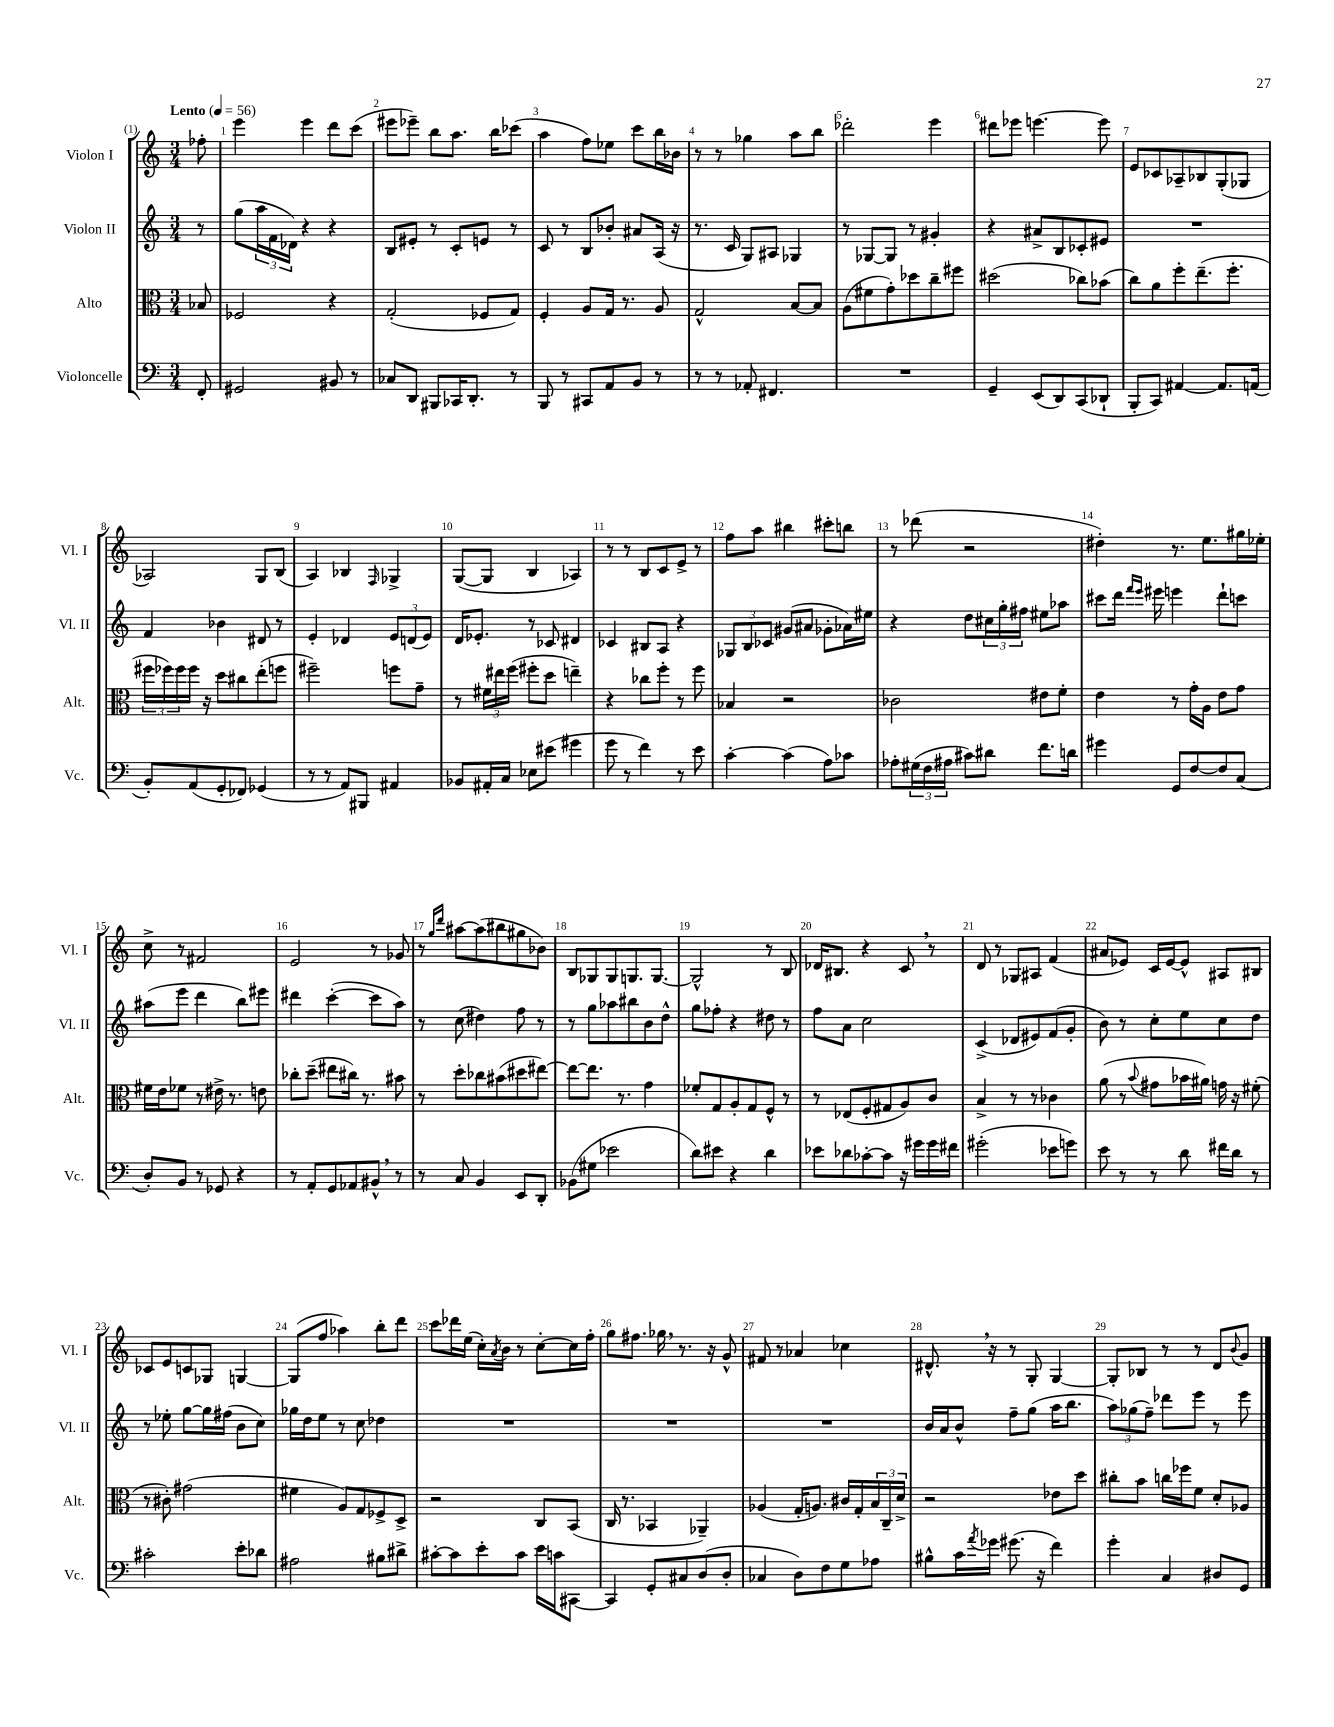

**kern	**kern	**kern	**kern
*staff4	*staff3	*staff2	*staff1
*clefF4	*clefC3	*clefG2	*clefG2
*k[]	*k[]	*k[]	*k[]
*M3/4	*M3/4	*M3/4	*M3/4
*MM56	*MM56	*MM56	*MM56
8FF'/	8B-/	8r	8ff-'\
=	=	=	=
2GG#/	2F-/	(8gg\L	4eee\
.	.	24aa\L	.
.	.	24f\	.
.	.	24d-\JJ)	.
.	.	4r	4eee\
8BB#/	4r	4r	8ddd\L
8r	.	.	(8ccc\J
=	=	=	=
8C-/L	(2G'/	8B/L	8eee#\L
8DD/J	.	8e#'/J	8eee-~\J)
8BBB#/L	.	8r	8bb\L
16CC-/K	.	8c'/L	8.aa\J
8.DD'/J	.	.	.
.	8F-/L	8e/J	.
.	.	.	16bb\LK
8r	8G/J)	8r	(8ccc-\J
=	=	=	=
8BBB/	4F'/	8c/	4aa\
8r	.	8r	.
8CC#/L	8A/L	8B/L	8ff\L)
8AA/	16G/Jk	8b-'/J	8ee-\J
.	8.r	.	.
8BB/J	.	8a#/L	8ccc\L
8r	8A/	(16A/Jk	16bb\L
.	.	16r	16b-\JJ
=	=	=	=
8r	2G^^/	8.r	8r
8r	.	.	8r
.	.	16c/	.
8AA-'/	.	8G/L)	4gg-\
4.FF#/	.	8A#/J	.
.	[8B/L	4G-/	8aa\L
.	8B/]J	.	8bb\J
=	=	=	=
2.r	(8A\L	8r	2ddd-'\
.	8f#\	[8G-/L	.
.	8g'\)	8G-/]J	.
.	8dd-\	8r	.
.	8cc~\	4g#'/	4eee\
.	8ff#\J	.	.
=	=	=	=
4GG~/	(2dd#\	4r	8ddd#\L
.	.	.	8eee-\J
(8EE/L	.	8a#^/L	[4.eee\
8DD/)	.	8B/	.
(8CC/	8cc-\L)	8c-'/	.
8DD-`/J	(8b-\J	8e#/J	8eee\]
=	=	=	=
8BBB'/L	8cc\L)	2.r	8e/L
8CC/J)	8a\	.	8c-/
[4AA#/	8ff'\	.	8A-~/
.	(8.ee~\	.	8B-/
8.AA#/]L	.	.	(8G'/
.	8.ff'\J	.	.
.	.	.	8G-/J
(16AA/Jk	.	.	.
=	=	=	=
8BB'/L)	24ff#\LL	4f/	2A-/)
.	24ff-\)	.	.
.	24ff-\	.	.
(8AA/	16ff-\JJ	.	.
.	16r	.	.
8GG'/	8dd\L	4b-\	.
8FF-/J)	8cc#\	.	.
(4GG-/	(8ee'\	8d#/	8G/L
.	8ff\J	8r	(8B/J
=	=	=	=
8r	2ff#~\)	4e'/	4A/)
8r	.	.	.
8AA/L)	.	4d-/	4B-/
8BBB#/J	.	.	.
.	.	.	16qqF/
4AA#/	8ff\L	12e/L	4G-^/
.	.	(12d/	.
.	8g~\J	.	.
.	.	12e/J)	.
=	=	=	=
8BB-/L	8r	16d/LK	([8G/L
.	.	8.e-'/J	.
16AA#'/L	24f#\LL	.	8G/]J
.	24ee#\	.	.
16C/JJ	.	.	.
.	(24ff\JJ	.	.
8E-\L	8ff#'\L	8r	4B/
(8e#\J	8dd\J	8c-/	.
4g#\	4ee~\)	4d#/	4A-/)
=	=	=	=
8g\	4r	4c-/	8r
8r	.	.	8r
4f\)	8cc-\L	8B#/L	8B/L
.	8ff'\J	8A/J	8c/
8r	8r	4r	8e^/J
8e\	8ff\	.	8r
=	=	=	=
[4c'\	4B-/	12G-/L	8ff\L
.	.	12B/	.
.	.	.	8aa\J
.	.	12c-/J	.
(4c\]	2r	(8g#/L	4bb#\
.	.	8a#/J	.
8A\L)	.	8g-'\L	8ccc#'\L
8c-\J	.	16a-\L)	8bb\J
.	.	16ee#\JJ	.
=	=	=	=
8A-'\L	2c-\	4r	8r
(24G#\L	.	.	(8ddd-\
24F\	.	.	.
24A#\JJ	.	.	.
8c#\L)	.	8dd\L	2r
8d#\J	.	24cc#\L	.
.	.	24gg'\	.
.	.	24ff#\JJ	.
8.f\L	8e#\L	8ee#\L	.
.	8f'\J	8aa-\J	.
16d\Jk	.	.	.
=	=	=	=
4g#\	4e\	8ccc#\L	4dd#'\)
.	.	16ddd\Jk	.
.	.	16qqfff/LL	.
.	.	16qqeee/JJ	.
.	.	16eee#\	.
8GG/L	8r	4eee\	8.r
[8F/	16g'\LL	.	.
.	16A\JJ	.	8.ee\L
8F/]	8e\L	8ddd`\L	.
(8C/J	8g\J	8ccc\J	16gg#\L
.	.	.	16ee-'\JJ
=	=	=	=
8D'/L)	16f#\LL	(8aa#\L	8cc^\
.	16e\J	.	.
8BB/J	8f-\J	8eee\J	8r
8r	8r	4ddd\	2f#/
8GG-/	16e#^\	.	.
.	8.r	.	.
4r	.	8bb\L)	.
.	8e\	8eee#\J	.
=	=	=	=
8r	8cc-'\L	4ddd#\	2e/
8AA'/L	(8dd~\J	.	.
8GG/	8ee#\L	([4ccc'\	.
8AA-/	16cc#\Jk)	.	.
.	8.r	.	.
8BB#^^/J	.	8ccc\]L	8r
8r	8b#\	8aa\J)	8g-/
=	=	=	=
8r	8r	8r	8r
.	.	.	16qqgg/LL
.	.	.	16qqddd/JJ
8C/	8dd'\L	(8cc\	[8aa#\L
4BB/	8cc-\	4dd#\)	(8aa#\]
.	(8b#\	.	8bb#\
8EE/L	8dd#\	8ff\	8gg#\
8DD'/J	[8ee#\J)	8r	8b-\J)
=	=	=	=
(8BB-\L	8ee#\_L	8r	8B/L
8G#\J	8.ee#\]J	8gg\L	8G-/
2e-\	.	8aa-\	8G-/
.	8.r	.	.
.	.	8bb#\	8.G/
.	4g\	8b\	.
.	.	.	[8.G/J
.	.	8dd^^\J	.
=	=	=	=
8d\L)	8f-'/L	8gg\L	2G^^/]
8e#\J	8G/	8ff-'\J	.
4r	8A'/	4r	.
.	8G/	.	.
4d\	8F^^/J	8dd#\	8r
.	8r	8r	8B/
=	=	=	=
8e-\L	8r	8ff\L	16d-/LK
.	.	.	8.B#/J
8d-\	(8E-/L	8a\J	.
[8c-'\	8F'/	2cc\	4r
8c-\]J	8G#/	.	.
16r	8A/)	.	8c/
16g#\LL	.	.	.
16g#\	8c/J	.	8r
16f#\JJ	.	.	.
=	=	=	=
(2g#'\	4B^/	(4c^/	8d/
.	.	.	8r
.	8r	8d-/L	8G-/L
.	8r	8e#/)	8A#/J
8e-\L	4c-\	(8f/	(4f/
8g\J)	.	8g'/J	.
=	=	=	=
8e\	(8a\	8b\)	8a#/L
8r	8r	8r	8e-/J)
.	8qqb/	.	.
8r	8g#\L	8cc'\L	16c/LL
.	.	.	[16e-/J
8d\	16b-\L	8ee\	8e-^^/]J
.	16a#\JJ)	.	.
16f#\LL	16g\	8cc\	8A#/L
16d\JJ	16r	.	.
8r	(8f#'\	8dd\J	8B#/J
=	=	=	=
2c#'\	8r	8r	8c-/L
.	8c#'\)	8ee-'\	8e/
.	(2g#\	[8gg\L	8c/
.	.	16gg\]L	8G-/J
.	.	(16ff#\JJ	.
8e'\L	.	8b\L	[4G/
8d-\J	.	8cc\J)	.
=	=	=	=
2A#\	4f#\	16gg-\LL	(8G/]L
.	.	16dd\J	.
.	.	8ee\J	8ff/J
.	8A/L)	8r	4aa-\)
.	8G/	8cc\	.
8B#\L	8F-^/	4dd-\	8bb'\L
8d#^\J	8D^/J	.	8ddd\J
=	=	=	=
[8c#'\L	2r	2.r	8ccc\L
8c#\]	.	.	16ddd-\L
.	.	.	(16ee\JJ
8e'\	.	.	16cc'\LL)
.	.	.	8qa/
.	.	.	16b\JJ
8c#\J	.	.	8r
16e\LL	8C/L	.	[8cc'\L
16c\J	.	.	.
[8CC#\J	(8BB/J	.	16cc\]L
.	.	.	16ff'\JJ
=	=	=	=
4CC#/]	16C/	2.r	8gg\L
.	8.r	.	.
.	.	.	8.ff#\J
8GG'/L	4BB-/	.	.
.	.	.	16gg-\
8C#/	.	.	8.r
(8D/	4AA-~/)	.	.
.	.	.	16r
8D'/J	.	.	8g^^/
=	=	=	=
4C-/	(4A-/	2.r	8f#/
.	.	.	8r
8D\L)	16G'/LK	.	4a-/
.	8.A/J)	.	.
8F\	.	.	.
8G\	16c#/LL	.	4cc-\
.	16G'/	.	.
8A-\J	24B/	.	.
.	24C~/	.	.
.	24d^/JJ	.	.
=	=	=	=
8B#^^\L	2r	16b/LL	8.d#^^/
.	.	16a/J	.
16c\L	.	8b^^/J	.
8qa/	.	.	.
16g-\JJ	.	.	16r
(8.g#\	.	8ff~\L	8r
.	.	(8gg\J	8G'/
16r	.	.	.
4f\)	8e-\L	16aa\LK	[4G/
.	.	8.bb\J	.
.	8dd\J	.	.
=	=	=	=
4g'\	8cc#'\L	12aa\L)	8G'/]L
.	.	(12gg-\	.
.	8b\J	.	8B-/J
.	.	12ff~\J)	.
4C/	16cc\LL	8ddd-\L	8r
.	16ff-\J	.	.
.	8f\J	8eee\J	8r
8D#/L	8d'/L	8r	8d/L
.	.	.	8qqb/
8GG/J	8A-/J	8eee\	8g/J
==	==	==	==
*-	*-	*-	*-
